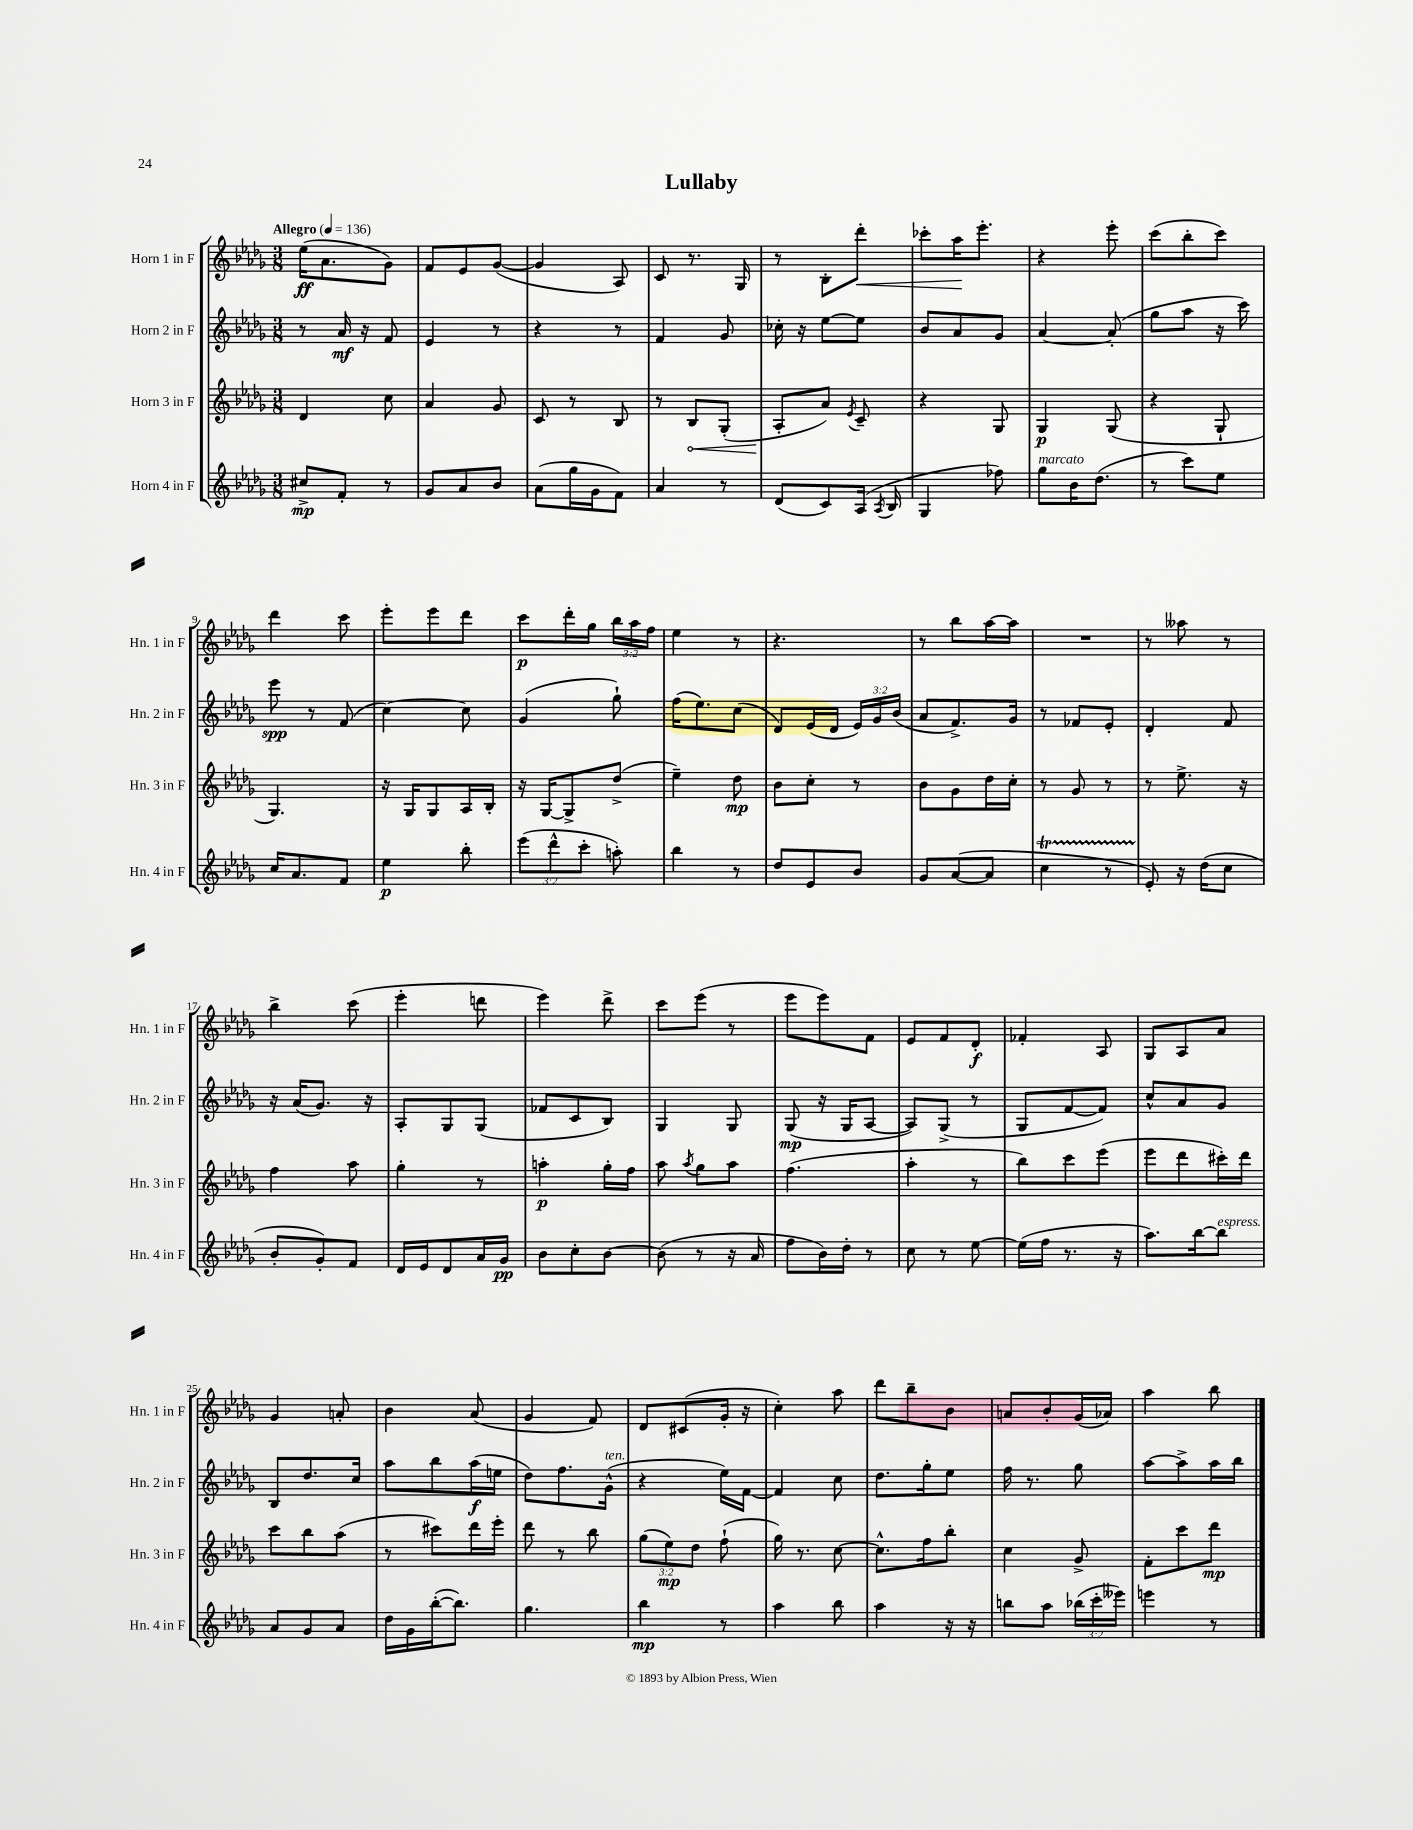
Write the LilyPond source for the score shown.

\header { title = "Lullaby" }
<<
\new StaffGroup <<
\new Staff = "s0" \with { instrumentName = "Horn 1 in F" shortInstrumentName = "Hn. 1 in F" } {
    \clef treble \key des \major \numericTimeSignature \time 3/8 \override Staff.TupletNumber.text = #tuplet-number::calc-fraction-text \tempo "Allegro" 4 = 136
    \autoBeamOff ees''16[\ff( aes'8. ges'8]) |
    f'8[ ees'8 ges'8]~( |
    ges'4 aes8) |
    c'8 r8. ges16 |
    r8 bes8[-. des'''8]-.\< |
    ces'''8[-. aes''16\! ees'''8.]-. |
    r4 ees'''8-. |
    c'''8[( bes''8-. c'''8]) |
    des'''4 c'''8 |
    ees'''8[-. ees'''8 des'''8] |
    c'''8[\p des'''16-. ges''16] \tuplet 3/2 { bes''16[ aes''16 f''16] } |
    ees''4 r8 |
    r4. |
    r8 bes''8[ aes''16~ aes''16] |
    R4. |
    r8 aeses''8 r8 |
    bes''4-> c'''8( |
    ees'''4-. d'''8 |
    ees'''4) des'''8-> |
    c'''8[ ees'''8]( r8 |
    ees'''8[ ees'''8) f'8] |
    ees'8[ f'8 des'8]-.\f |
    fes'4-. aes8 |
    ges8[ aes8 aes'8] |
    ges'4 a'8-. |
    bes'4 aes'8( |
    ges'4 f'8) |
    des'8[ cis'8( ges'16]-. r16 |
    c''4-.) aes''8 |
    des'''8[ bes''8-- bes'8] |
    a'8[ bes'8-. ges'16( aes'16]) |
    aes''4 bes''8 \bar "|." |
}
\new Staff = "s1" \with { instrumentName = "Horn 2 in F" shortInstrumentName = "Hn. 2 in F" } {
    \clef treble \key des \major \numericTimeSignature \time 3/8 \override Staff.TupletNumber.text = #tuplet-number::calc-fraction-text
    \autoBeamOff r8 aes'16\mf r16 f'8 |
    ees'4 r8 |
    r4 r8 |
    f'4 ges'8 |
    ces''16-. r16 ees''8[~ ees''8] |
    bes'8[ aes'8 ges'8] |
    aes'4~ aes'8-.( |
    ges''8[ aes''8] r16 c'''16) |
    ees'''8\spp r8 f'8( |
    c''4~) c''8 |
    ges'4( ges''8-!) |
    f''16[( ees''8.) c''8]( |
    des'8[) ees'16( des'16] \tuplet 3/2 { ees'16[) ges'16 bes'16]( } |
    aes'8[ f'8.->) ges'16] |
    r8 fes'8[ ees'8]-. |
    des'4-. f'8 |
    r16 aes'16[( ges'8.]) r16 |
    aes8[-. ges8 ges8]( |
    fes'8[ c'8 bes8]) |
    ges4 ges8 |
    ges8\mp( r16 ges16[ aes8]~ |
    aes8[) ges8]->( r8 |
    ges8[ f'8~ f'8]) |
    c''8[-^ aes'8 ges'8] |
    bes8[ des''8. c''16] |
    aes''8[ bes''8 aes''16\f( e''16] |
    des''8[) f''8. ges'16]-^^\markup { \italic "ten." }( |
    r4 ees''16[) f'16]~ |
    f'4 c''8 |
    des''8.[ ges''16-. ees''8] |
    f''16 r8. ges''8 |
    aes''8[~ aes''8-> aes''16 bes''16] \bar "|." |
}
\new Staff = "s2" \with { instrumentName = "Horn 3 in F" shortInstrumentName = "Hn. 3 in F" } {
    \clef treble \key des \major \numericTimeSignature \time 3/8 \override Staff.TupletNumber.text = #tuplet-number::calc-fraction-text
    \autoBeamOff des'4 c''8 |
    aes'4 ges'8 |
    c'8 r8 bes8 |
    r8 \once \override Hairpin.circled-tip = ##t bes8[\< ges8]-.( |
    aes8[-.\! aes'8]) \acciaccatura { ees'8 } c'8-- |
    r4 ges8 |
    ges4\p ges8( |
    r4 ges8-! |
    ges4.) |
    r16 ges16[ ges8 aes16 bes16]-. |
    r16 ges16[~ ges8-> des''8]->( |
    ees''4--) des''8\mp |
    bes'8[ c''8]-. r8 |
    bes'8[ ges'8 des''16 c''16]-. |
    r8 ges'8 r8 |
    r8 ees''8.-> r16 |
    f''4 aes''8 |
    ges''4-. r8 |
    a''4-.\p ges''16[-. f''16] |
    aes''8 \acciaccatura { aes''8 } ges''8[ aes''8] |
    f''4.( |
    aes''4-. r8 |
    bes''8[) c'''8 ees'''8]( |
    ees'''8[ des'''8 cis'''16-.) des'''16] |
    c'''8[ bes''8 aes''8]( |
    r8 cis'''8[) des'''16 ees'''16]-. |
    des'''8 r8 bes''8 |
    \tuplet 3/2 { ges''8[( ees''8\mp) des''8] } f''8-!( |
    ges''16) r8. c''8~ |
    c''8.[-^ f''16 bes''8]-. |
    c''4 ges'8-> |
    f'8[-. c'''8 des'''8]\mp \bar "|." |
}
\new Staff = "s3" \with { instrumentName = "Horn 4 in F" shortInstrumentName = "Hn. 4 in F" } {
    \clef treble \key des \major \numericTimeSignature \time 3/8 \override Staff.TupletNumber.text = #tuplet-number::calc-fraction-text
    \autoBeamOff cis''8[->\mp f'8]-. r8 |
    ges'8[ aes'8 bes'8] |
    aes'8[( ges''16 ges'16 f'8]) |
    aes'4 r8 |
    des'8[( c'8) aes16]( \acciaccatura { aes8 } bes16 |
    ges4 fes''8) |
    ges''8[^\markup { \italic "marcato" } bes'16 des''8.]( |
    r8 c'''8[) ees''8] |
    c''16[ aes'8. f'8] |
    ees''4\p bes''8-. |
    \tuplet 3/2 { ees'''8[( des'''8-^ c'''8]-. } a''8-.) |
    bes''4 r8 |
    des''8[ ees'8 bes'8] |
    ges'8[ aes'8~( aes'8] |
    c''4\startTrillSpan r8 |
    ees'8-.\stopTrillSpan) r16 des''16[( c''8] |
    bes'8[-. ges'8-.) f'8] |
    des'16[ ees'16 des'8 aes'16 ges'16]\pp |
    bes'8[ c''8-. bes'8]~ |
    bes'8( r8 r16 aes'16 |
    f''8[ bes'16) des''16]-. r8 |
    c''8 r8 ees''8~ |
    ees''16[( f''16] r8. r16 |
    aes''8.[) bes''16~ bes''8]^\markup { \italic "espress." } |
    aes'8[ ges'8 aes'8] |
    des''16[ ges'16 bes''16~-.( bes''8.]) |
    ges''4. |
    bes''4\mp r8 |
    aes''4 bes''8 |
    aes''4 r16 r16 |
    b''8[ aes''8] \tuplet 3/2 { bes''16[( c'''16-. eeses'''16]) } |
    e'''4 r8 \bar "|." |
}
>>
>>
